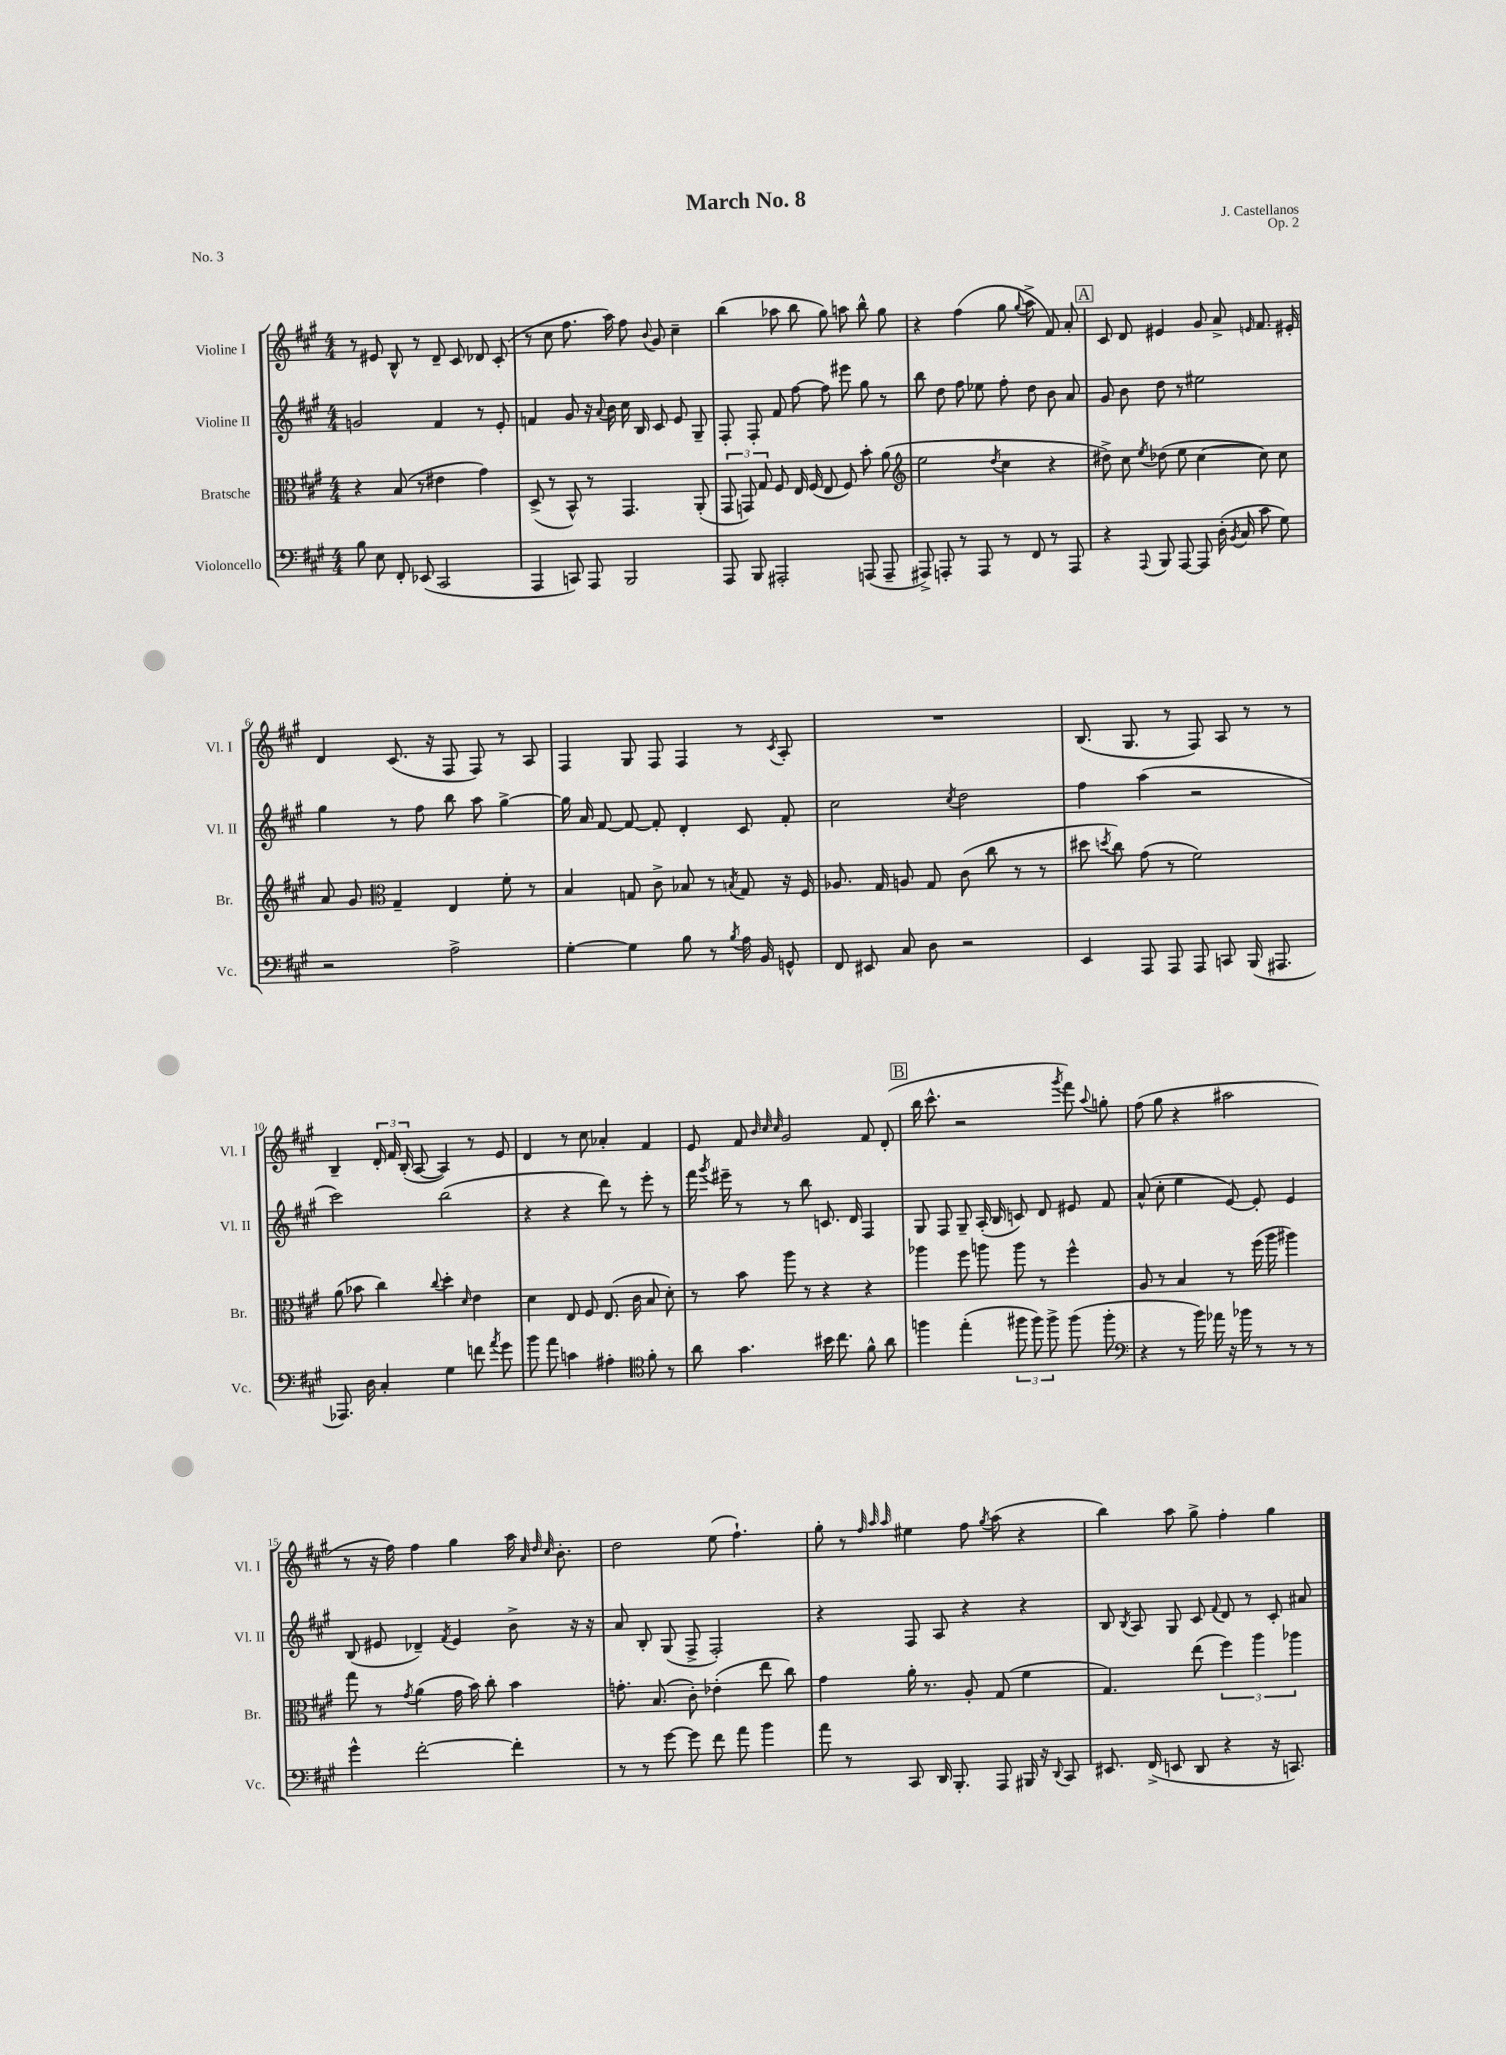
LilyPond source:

\header { title = "March No. 8" composer = "J. Castellanos" opus = "Op. 2" piece = "No. 3" }
<<
\new StaffGroup <<
\new Staff = "s0" \with { instrumentName = "Violine I" shortInstrumentName = "Vl. I" } {
    \clef treble \key a \major \numericTimeSignature \time 4/4
    \autoBeamOff r8 eis'8 b8-^ r8 d'8-- cis'8 des'8 cis'8-.( |
    r8 cis''8 fis''8. a''16) fis''8 \appoggiatura { b'8 } gis'8 cis''4-- |
    b''4( aes''8 b''8 gis''8) a''8 b''8-^ gis''8 |
    r4 fis''4( gis''8 \appoggiatura { gis''8 } a''8-> fis'8) a'8-. |
    \mark \markup { \box "A" } cis'8 d'8 eis'4 gis'8 a'8-> \grace { e'16 } fis'8. eis'16-. |
    d'4 cis'8.( r16 fis8 fis8) r8 a8 |
    fis4 gis8 fis8 fis4 r8 \acciaccatura { cis'8 } a8-. |
    R1 |
    b8.( gis8. r8 fis8) a8 r8 r8 |
    b4-- \tuplet 3/2 { d'16-. fis'16 b16-.( } a8~ a4) r8 e'8 |
    d'4 r8 cis''8 aes'4-. fis'4 |
    e'8 fis'8 \grace { b'32 cis''32 cis''32 } gis'2 fis'8 d'8-.( |
    \mark \markup { \box "B" } b''16 cis'''8.-^ r2 \acciaccatura { gis'''8 } fis'''8) \appoggiatura { a''8 } g''8-. |
    fis''8( gis''8 r4 ais''2 |
    r8 r16 fis''16) fis''4 gis''4 a''16 \grace { a'32 d''32 cis''32 } b'8.-. |
    d''2 e''8( fis''4.-!) |
    gis''8-. r8 \grace { fis''32 a''32 a''32 } eis''4 fis''8 \acciaccatura { gis''8 } a''8( r4 |
    b''4) a''8 gis''8-> fis''4-. gis''4 \bar "|." |
}
\new Staff = "s1" \with { instrumentName = "Violine II" shortInstrumentName = "Vl. II" } {
    \clef treble \key a \major \numericTimeSignature \time 4/4
    \autoBeamOff g'2 fis'4 r8 e'8-. |
    f'4 gis'8 r16 \appoggiatura { a'8 } b'16 cis''16 b16 cis'8 e'8 gis8-- |
    fis8-. fis8-. fis'8 fis''8~ fis''8 eis'''8 gis''8 r8 |
    b''8 d''8 fis''8 ees''8 fis''8-. d''8 b'8 a'8 |
    \mark \markup { \box "A" } gis'8 b'8 d''8 r8 eis''2 |
    gis''4 r8 fis''8 b''8 a''8 gis''4~-> |
    gis''16 a'16 fis'8~ fis'8~ fis'8-. d'4-. cis'8 fis'8-. |
    cis''2 \acciaccatura { cis''8 } d''2 |
    fis''4 a''4( r2 |
    cis'''2) b''2( |
    r4 r4 d'''8) r8 e'''8-. r8 |
    fis'''16 \acciaccatura { gis'''8 } eis'''16-- r8 r8 b''8 c'8. d'16 fis4 |
    \mark \markup { \box "B" } gis8 fis8 gis8-- a16-.( b16 c'8) d'8 eis'8 fis'8 |
    a'8-^( cis''8-. e''4 e'8~) e'8-. e'4 |
    b8( eis'8 des'4--) \acciaccatura { fis'8 } eis'4 b'8-> r16 r16 |
    a'8 b8-. gis8( fis8-> fis2-.) |
    r4 fis8 a8 r4 r4 |
    b8 \acciaccatura { b8 } a8 gis8 cis'8 \appoggiatura { fis'8 } d'8 r8 cis'8-. ais'8 \bar "|." |
}
\new Staff = "s2" \with { instrumentName = "Bratsche" shortInstrumentName = "Br." } {
    \clef alto \key a \major \numericTimeSignature \time 4/4
    \autoBeamOff r4 b8( r8 eis'4 gis'4) |
    d8->( r8 b,8-^) r8 gis,4. a,8-.( |
    \tuplet 3/2 { gis,8 g,8) gis8 } fis8 e16 fis16( e8 fis8) b'8-. a'8( |
    \clef treble e''2 \acciaccatura { d''8 } cis''4 r4 |
    \mark \markup { \box "A" } dis''8->) cis''8 \acciaccatura { e''8 } des''8( e''8 cis''4~ cis''8) cis''8 |
    a'8 gis'8 \clef alto gis4-- e4 fis'8-. r8 |
    b4 g8 cis'8-> bes8 r8 \acciaccatura { b8 } g8 r16 fis16 |
    aes8. gis16 a8 gis8 cis'8( cis''8 r8 r8 |
    dis''8 \acciaccatura { d''8 } cis''8) gis'8( r8 fis'2) |
    a'8( bes'8 cis''4) \appoggiatura { cis''8 } d''4-. \grace { d'16 } e'4 |
    d'4 e8 fis8 e8.( cis'16 b8 d'8-.) |
    r8 b'8 a''8 r8 r4 r4 |
    \mark \markup { \box "B" } aes''4 fis''8 a''8 a''8 r8 fis''4-^ |
    a8 r8 b4 r8 fis''16( a''16 ais''4) |
    gis''8 r8 \acciaccatura { gis'8 } a'4( gis'16 b'16) cis''8-. b'4 |
    g'8.-. b8.( cis'8-.) ees'4-.( e''8 cis''8) |
    gis'4 a'16-. r8. a8-. gis8( fis'4 |
    gis4.) e''8( \tuplet 3/2 { fis''4) a''4 aes''4 } \bar "|." |
}
\new Staff = "s3" \with { instrumentName = "Violoncello" shortInstrumentName = "Vc." } {
    \clef bass \key a \major \numericTimeSignature \time 4/4
    \autoBeamOff b8 e8 fis,8-. ees,8( cis,2 |
    a,,4 c,8) a,,8 b,,2 |
    a,,8 b,,8 ais,,2-. a,,8( a,,8-- |
    ais,,8->) a,,8-. r8 a,,8 r8 fis,8 r8 a,,8 |
    \mark \markup { \box "A" } r4 \appoggiatura { a,,8 } b,,8 a,,8~ a,,8 d16-.( \acciaccatura { b,8 } cis16 cis'8 gis8) |
    r2 a2-> |
    gis4~-. gis4 b8 r8 \acciaccatura { b8 } a16 b,16 g,8-^ |
    fis,8 eis,8 cis8 d8 r2 |
    e,4 a,,8 a,,8 a,,8 c,8 b,,16( ais,,8. |
    aes,,8.) d16 cis4-. gis4 f'8 \acciaccatura { a'8 } gis'8 |
    b'8 a'8 c'4 ais4-. \clef tenor fis'8-. r8 |
    a'8 gis'4. bis'16 cis''8. fis'8-^ a'8 |
    \mark \markup { \box "B" } f''4 e''4-.( \tuplet 3/2 { fis''8 fis''8) fis''8-> } fis''8( fis''8-. |
    \clef bass r4 r8 b'16) aes'16 r16 bes'16 r8 r8 r8 |
    gis'4-^ fis'2~-. fis'4-. |
    r8 r8 gis'8~ gis'8 fis'8 a'8 b'4 |
    a'8 r8 cis,8 d,16 b,,8.-. a,,8 bis,,16 r16 \appoggiatura { d,8 } cis,8 |
    eis,8. fis,16->( e,8 d,8 r4 r16 c,8.) \bar "|." |
}
>>
>>
